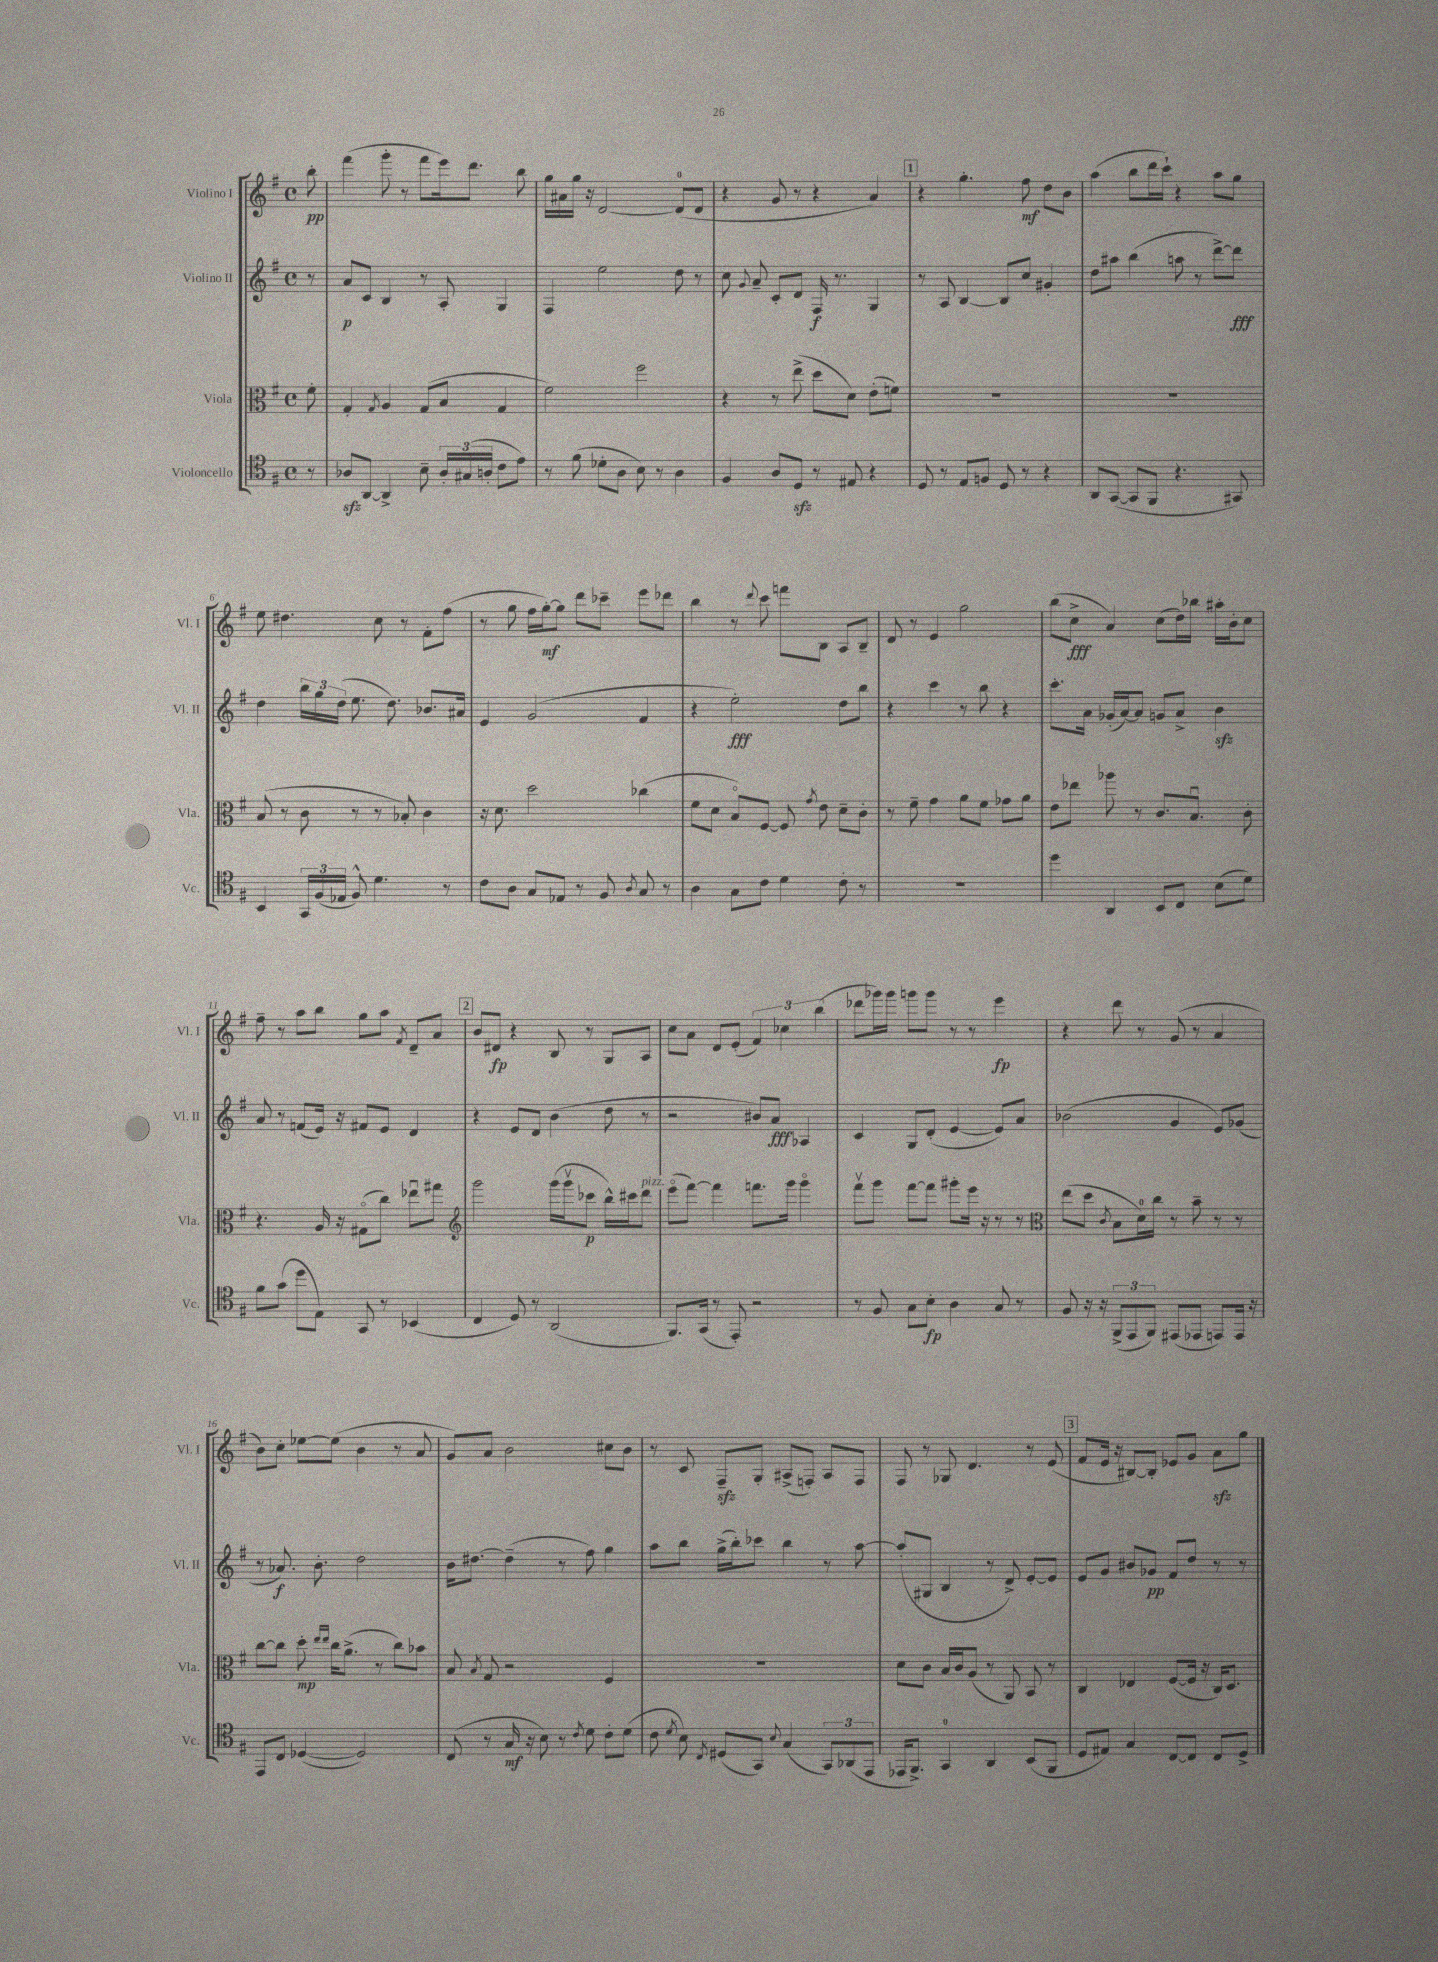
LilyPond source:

<<
\new StaffGroup <<
\new Staff = "s0" \with { instrumentName = "Violino I" shortInstrumentName = "Vl. I" } {
    \clef treble \key g \major \defaultTimeSignature \time 4/4 \partial 8
    \autoBeamOff b''8-.\pp |
    fis'''4( g'''8-. r8 fis'''8[ e'''16) d'''8.] b''8 |
    g''16[ ais'16 g''16] r16 d'2~ d'8[-0( d'8] |
    r4 g'8 r8 r4 a'4) |
    \mark \markup { \box "1" } r4 g''4.-. fis''8\mf d''8[ b'8] |
    a''4( b''8[ d'''16 c'''16]-!) r4 a''8[ g''8] |
    e''8 dis''4. c''8 r8 fis'8[-. fis''8]( |
    r8 g''8 fis''16[ g''16~-.\mf) g''8] d'''8[ ces'''8]-- e'''8[ des'''8] |
    b''4 r8 \appoggiatura { d'''8 } c'''8 f'''8[ b8] a8[ b8]-- |
    d'8 r8 e'4 g''2 |
    b''8[( c''8]->\fff a'4) c''8[( d''16) bes''16] ais''16[-. b'16-. c''8] |
    fis''8-- r8 a''8[ b''8] g''8[ a''8] \acciaccatura { fis'8 } d'8[-- a'8] |
    \mark \markup { \box "2" } b'8[ dis'8]\fp r4 b8 r8 g8[ a8] |
    c''8[ a'8] d'8[ e'8]-.( \tuplet 3/2 { fis'4) ces''4 b''4( } |
    des'''8[ ges'''16) ges'''16] g'''8[ g'''8] r8 r8 e'''4\fp |
    r4 d'''8 r8 g'8( r8 a'4 |
    b'8[) c''8]-. ees''8[~ ees''8]( b'4 r8 a'8 |
    g'8[) a'8] b'2 cis''8[ b'8] |
    r8 c'8 fis8[--\sfz g8]-. ais8[->( f8]-.) ais8[ f8] |
    fis8 r8 ges8 d'4. r8 e'8( |
    \mark \markup { \box "3" } fis'8[ e'16] r16 bis8[~) bis8]-. ees'8[ g'8] a'8[\sfz g''8] \bar "|." |
}
\new Staff = "s1" \with { instrumentName = "Violino II" shortInstrumentName = "Vl. II" } {
    \clef treble \key g \major \defaultTimeSignature \time 4/4 \partial 8
    \autoBeamOff r8 |
    a'8[\p c'8] b4 r8 a8-. g4 |
    fis4 e''2 d''8 r8 |
    c''8 \appoggiatura { g'8 } a'8-- c'8[-. d'8] fis16\f r8. g4 |
    \mark \markup { \box "1" } r8 a8 b4~ b8[ c''8] gis'4-. |
    d''8[ ais''8] b''4( a''8 r8 d'''8[~->) d'''8]\fff |
    d''4 \tuplet 3/2 { b''16[ g''16 d''16]( } e''8. d''8.) bes'8.[ ais'16] |
    e'4 g'2( fis'4 |
    r4 e''2-.\fff) d''8[ b''8] |
    r4 c'''4 r8 b''8 r4 |
    c'''8.[-. a'16] ges'16[-.( a'16~) a'8] g'8[ a'8]-> b'4\sfz |
    a'8 r8 f'8[( e'16]) r16 fis'8[ e'8] d'4 |
    \mark \markup { \box "2" } r4 e'8[ d'8] b'4( d''8 r8 |
    r2 bis'8[) a'8]\fff aes4 |
    c'4 g8[ d'8]-.( e'4~ e'8[) a'8] |
    bes'2( g'4 e'8[) ges'8]( |
    r8 aes'8.\f) b'8.-. d''2 |
    b'16[ dis''8.]~ dis''4--( r8 fis''8) g''4 |
    a''8[ b''8] g''16[->( b''16-.) ces'''8] b''4 r8 a''8~ |
    a''8[-.( gis8] b4 r8 d'8->) e'8[~-. e'8] |
    \mark \markup { \box "3" } e'8[ g'8] bis'8[ ges'8]\pp fis'8[ d''8] r8 r8 \bar "|." |
}
\new Staff = "s2" \with { instrumentName = "Viola" shortInstrumentName = "Vla." } {
    \clef alto \key g \major \defaultTimeSignature \time 4/4 \partial 8
    \autoBeamOff fis'8-. |
    g4-. \acciaccatura { g8 } a4 g8[( b8] g4 |
    fis'2) fis''2 |
    r4 r8 e''8->( d''8[ d'8]) e'8[-.( f'8]) |
    \mark \markup { \box "1" } R1 |
    R1 |
    b8( r8 c'8 r8 r8 bes8-.) c'4 |
    r16 d'8. d''2 ces''4( |
    fis'8[ d'8] b8[\flageolet) fis8]~ fis8 \acciaccatura { g'8 } e'8 d'8[-- c'8]-. |
    r8 fis'8-- g'4 a'8[ fis'8] ges'8[ a'8] |
    e'8[ ees''8] aes''8 r8 c'8.[ b8.]\downbow c'8-. |
    r4. a16 r16 gis8[\flageolet( c''8]) ees''8[\downbow gis''8] |
    \mark \markup { \box "2" } \clef treble g'''2 g'''16[( g'''16\upbow ces'''8]\p b''16[-^) cis'''16 d'''8]^\markup { \italic "pizz." } |
    e'''8[\flageolet( fis'''8]~) fis'''4 f'''8.[ g'''16] g'''4\flageolet |
    fis'''8[\upbow g'''8] fis'''8[~ fis'''8] gis'''8[-. e'''16] r16 r8 r8 |
    \clef alto e''8[( d''8] \acciaccatura { c'8 } b8[ d'16-0) c''16] r8 b'8-- r8 r8 |
    c''8[~ c''8] d''8-.\mp \grace { e''16[ e''16] } c''16[ a'8.]->( r8 c''8[) bes'8] |
    b8 \acciaccatura { b8 } g8 r2 fis4 |
    R1 |
    d'8[ c'8] b16[ c'16 a8]( r8 a,8) b,8 r8 |
    \mark \markup { \box "3" } c4 ees4 fis8[~( fis16] r16 c16[) d8.] \bar "|." |
}
\new Staff = "s3" \with { instrumentName = "Violoncello" shortInstrumentName = "Vc." } {
    \clef tenor \key g \major \defaultTimeSignature \time 4/4 \partial 8
    \autoBeamOff r8 |
    aes8[\sfz a,8]~ a,4-> b8-- \tuplet 3/2 { aes16[-. gis16( a16]-. } c'8[ e'8]) |
    r8 fis'8( des'8[-. a8] b8) r8 a4 |
    fis4 a8[ d8]\sfz r8 eis8 r4 |
    \mark \markup { \box "1" } d8 r8 e8[ f8] d8 r8 r4 |
    a,8[ g,8]~( g,8[ fis,8] r4. gis,8) |
    b,4 \tuplet 3/2 { g,16[ fis16( ees16] } fis8-^) d'4. r8 |
    c'8[ a8] g8[ ees8] r8 fis8 \acciaccatura { a8 } g8 r8 |
    a4 g8[ c'8] d'4 c'8-. r8 |
    R1 |
    d''4 a,4 b,8[ c8] b8[( d'8]) |
    fis'8[ g'8]( d''8[ e8]) g,8 r8 bes,4( |
    \mark \markup { \box "2" } c4 d8) r8 a,2( |
    fis,8.[) g,16]( r8 e,8-.) r2 |
    r8 fis8 g8[ b8]-.\fp a4 g8 r8 |
    fis8 r16 r16 \tuplet 3/2 { fis,8[->( e,8 fis,8]) } eis,8[( ees,8] e,8[) e,16] r16 |
    e,8[ c8] des4~( des2) |
    c8( r8 g16\mf r16 b8) r8 \acciaccatura { c'8 } d'8 c'8[-. d'8]( |
    c'8 \acciaccatura { d'8 } b8) \acciaccatura { c8 } dis8[( g,8]) \appoggiatura { b8 } g4( \tuplet 3/2 { g,8[) aes,8( e,8] } |
    ees,16[ fis,8.]->) g,4-0 a,4 b,8[( fis,8] |
    \mark \markup { \box "3" } d8[ eis8]) g4 c8[~ c8] c8[ d8]-> \bar "|." |
}
>>
>>
